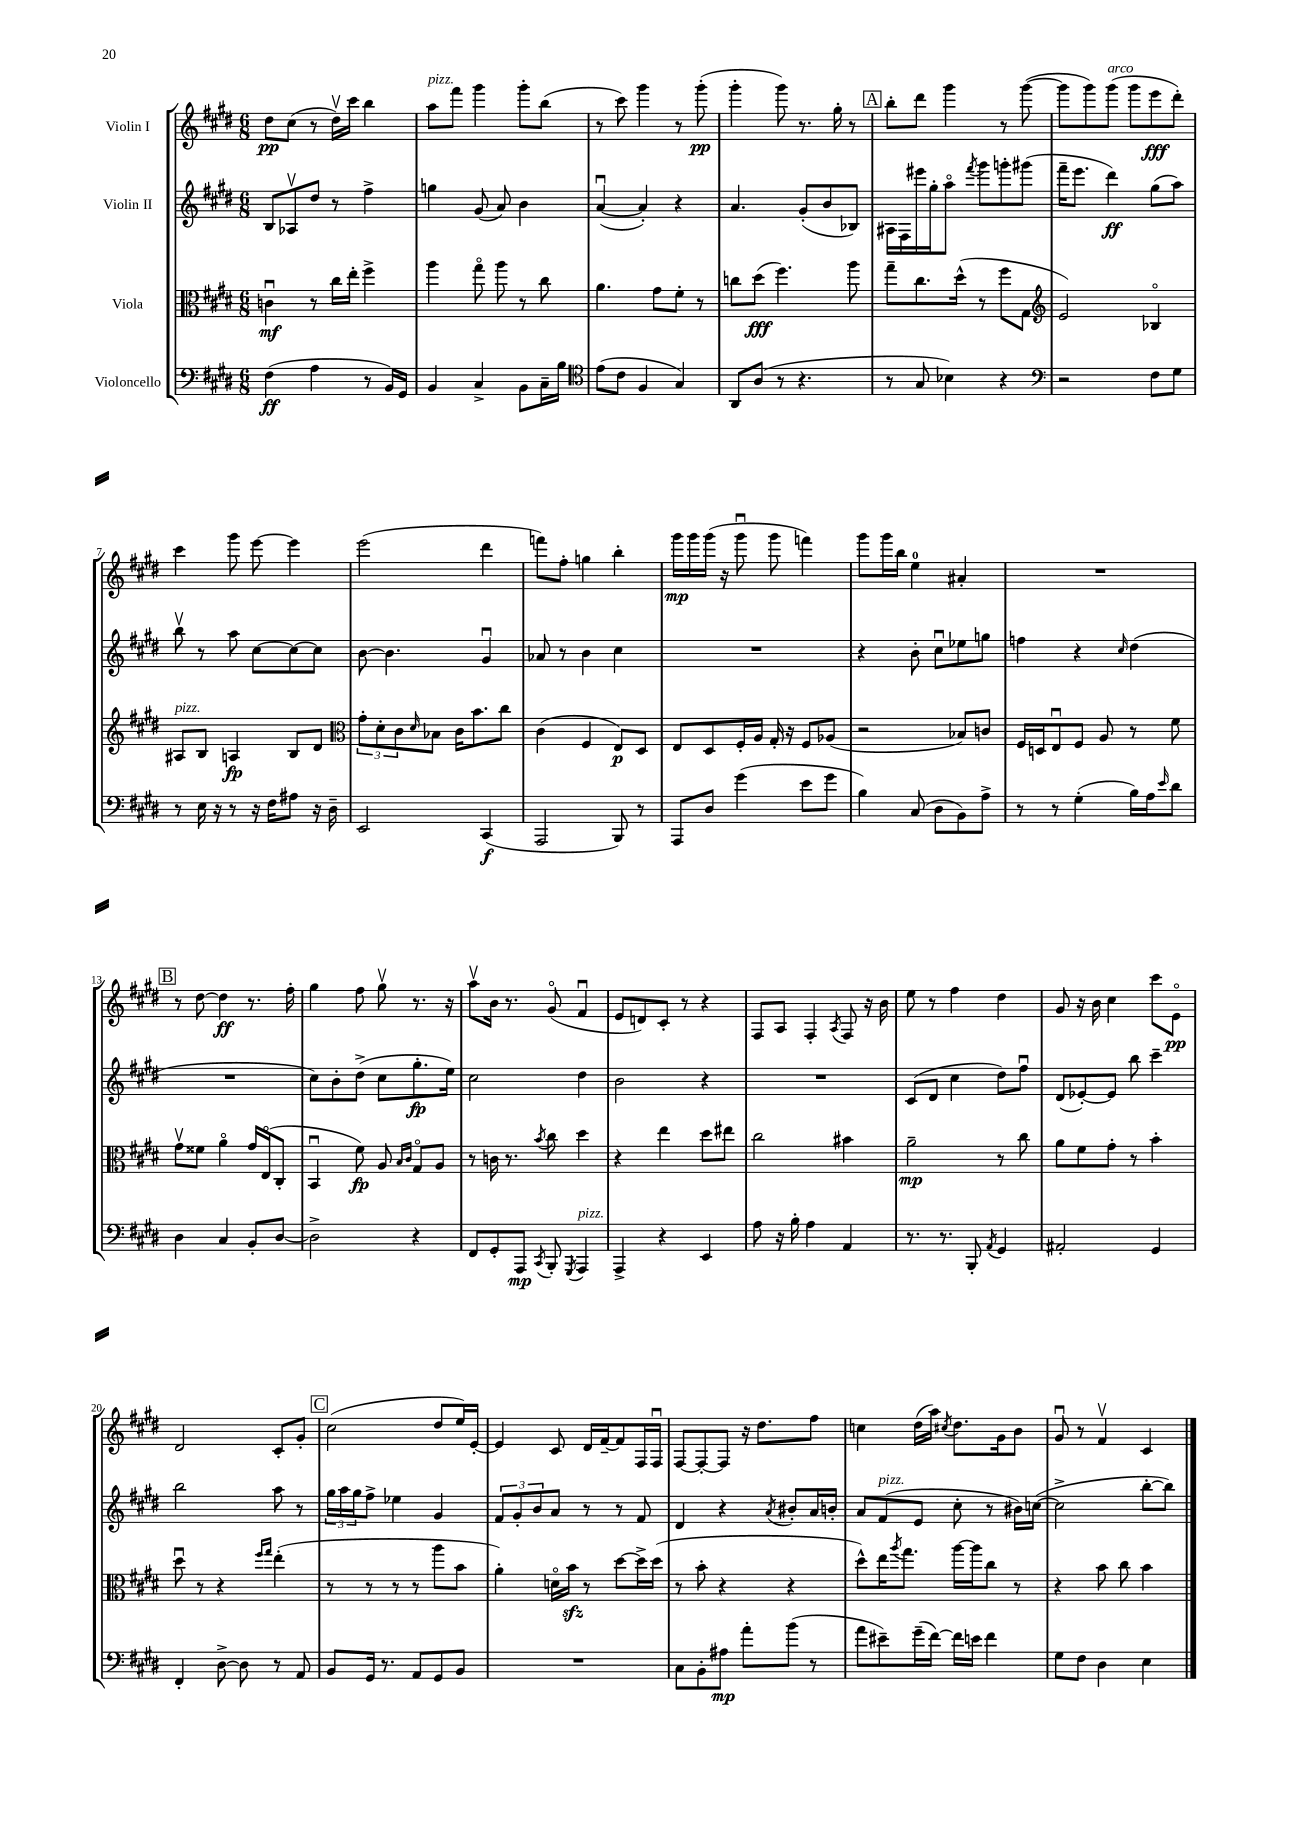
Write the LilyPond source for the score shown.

<<
\new StaffGroup <<
\new Staff = "s0" \with { instrumentName = "Violin I" } {
    \clef treble \key e \major \numericTimeSignature \time 6/8
    dis''8\pp cis''8( r8 dis''16\upbow) cis'''16 b''4 |
    a''8^\markup { \italic "pizz." } fis'''8 gis'''4 gis'''8-. b''8( |
    r8 cis'''8) gis'''4 r8 gis'''8-.\pp( |
    gis'''4-. gis'''8) r8. gis''16-. r8 |
    \mark \markup { \box "A" } b''8-. dis'''8 gis'''4 r8 gis'''8~( |
    gis'''8 gis'''8) gis'''8^\markup { \italic "arco" }( gis'''8 e'''8\fff dis'''8-.) |
    cis'''4 gis'''8 e'''8~ e'''4 |
    e'''2( dis'''4 |
    f'''8) fis''8-. g''4 b''4-. |
    gis'''16\mp gis'''16 gis'''16( r16 gis'''8\downbow gis'''8 f'''4) |
    gis'''8 gis'''16 b''16 e''4-0 ais'4-. |
    R2. |
    \mark \markup { \box "B" } r8 dis''8~ dis''4\ff r8. fis''16-. |
    gis''4 fis''8 gis''8\upbow r8. r16 |
    a''8\upbow b'16 r8. gis'8\flageolet( fis'4\downbow |
    e'8 d'8) cis'8-. r8 r4 |
    fis8 a8 fis4-. \acciaccatura { a8 } fis8 r16 b'16 |
    e''8 r8 fis''4 dis''4 |
    gis'8 r16 b'16 cis''4 cis'''8 e'8\flageolet\pp |
    dis'2 cis'8-. gis'8-. |
    \mark \markup { \box "C" } cis''2( dis''8 e''16) e'16~-. |
    e'4 cis'8 dis'16 fis'16~-- fis'8 fis16 fis16\downbow |
    fis8~ fis8~-. fis8 r16 dis''8. fis''8 |
    c''4 dis''16( a''16) \acciaccatura { cis''8 } dis''8. gis'16 b'8 |
    gis'8\downbow r8 fis'4\upbow cis'4 \bar "|." |
}
\new Staff = "s1" \with { instrumentName = "Violin II" } {
    \clef treble \key e \major \numericTimeSignature \time 6/8
    b8 aes8\upbow dis''8 r8 fis''4-> |
    g''4 gis'8( a'8) b'4 |
    a'4~\downbow( a'4-.) r4 |
    a'4. gis'8-.( b'8 bes8) |
    \mark \markup { \box "A" } ais16 fis16 eis'''16 gis''16-. a''8\flageolet \acciaccatura { fis'''8 } gis'''8 g'''8-. gis'''8( |
    fis'''16-- e'''8. dis'''4\ff) gis''8( a''8) |
    b''8\upbow r8 a''8 cis''8~ cis''8~ cis''8 |
    b'8~ b'4. gis'4\downbow |
    aes'8 r8 b'4 cis''4 |
    R2. |
    r4 b'8-. cis''8\downbow ees''8 g''8 |
    f''4 r4 \grace { cis''16 } dis''4( |
    \mark \markup { \box "B" } R2. |
    cis''8) b'8-. dis''8->( cis''8 gis''8.-.\fp e''16) |
    cis''2 dis''4 |
    b'2 r4 |
    R2. |
    cis'8( dis'8 cis''4 dis''8) fis''8\downbow |
    dis'8( ees'8~-.) ees'8 b''8 cis'''4-- |
    b''2 a''8 r8 |
    \mark \markup { \box "C" } \tuplet 3/2 { gis''16 a''16 gis''16 } fis''8-> ees''4 gis'4 |
    \tuplet 3/2 { fis'8 gis'8-. b'8 } a'8 r8 r8 fis'8 |
    dis'4 r4 \acciaccatura { a'8 } bis'8-. a'16 b'16-. |
    a'8 fis'8^\markup { \italic "pizz." }( e'8 cis''8-. r8 bis'16) c''16~( |
    c''2-> b''8~-. b''8) \bar "|." |
}
\new Staff = "s2" \with { instrumentName = "Viola" } {
    \clef alto \key e \major \numericTimeSignature \time 6/8
    c'4\downbow\mf r8 cis''16 e''16-. fis''4-> |
    a''4 gis''8\flageolet a''8 r8 cis''8 |
    a'4. gis'8 fis'8-. r8 |
    c''8 dis''8\fff( fis''4.) a''8 |
    \mark \markup { \box "A" } gis''8-- cis''8. dis''16-^( r8 fis''8 gis8 |
    \clef treble e'2) bes4\flageolet |
    ais8^\markup { \italic "pizz." } b8 a4\fp b8 dis'8 |
    \clef alto \tuplet 3/2 { gis'8-. dis'8-. cis'8 } \grace { dis'16 } bes8 cis'16 b'8. cis''8 |
    cis'4( fis4 e8\p) dis8 |
    e8 dis8 fis16-. a16 gis16-. r16 fis8 aes8( |
    r2 bes8) c'8 |
    fis16 d16 e8\downbow fis8 a8 r8 fis'8 |
    \mark \markup { \box "B" } gis'8\upbow fisis'8 a'4\flageolet gis'16 e16\flageolet( cis8-. |
    b,4\downbow fis'8\fp) a8 \grace { b16 cis'16 } gis8\flageolet a8 |
    r8 c'16 r8. \acciaccatura { b'8 } cis''8 dis''4 |
    r4 e''4 dis''8 eis''8 |
    cis''2 bis'4 |
    a'2--\mp r8 cis''8 |
    a'8 fis'8 gis'8-. r8 b'4-. |
    dis''8\downbow r8 r4 \grace { fis''16 gis''16 } e''4-.( |
    \mark \markup { \box "C" } r8 r8 r8 r8 a''8 b'8 |
    a'4-.) d'16\flageolet b'16\sfz r8 dis''8~ dis''16-> dis''16( |
    r8 b'8-. r4 r4 |
    dis''8-^) e''16 \acciaccatura { a''8 } gis''8. a''16~ a''16 cis''8 r8 |
    r4 b'8 cis''8 b'4 \bar "|." |
}
\new Staff = "s3" \with { instrumentName = "Violoncello" } {
    \clef bass \key e \major \numericTimeSignature \time 6/8
    fis4\ff( a4 r8 b,16) gis,16 |
    b,4 cis4-> b,8 cis16-- b16 |
    \clef tenor e'8( cis'8 fis4 gis4) |
    a,8 a8( r8 r4. |
    \mark \markup { \box "A" } r8 gis8 bes4) r4 |
    \clef bass r2 fis8 gis8 |
    r8 e16 r16 r8 r16 fis16 ais8 r16 dis16-- |
    e,2 cis,4\f( |
    a,,2 b,,8) r8 |
    a,,8 dis8 gis'4( e'8 gis'8 |
    b4) cis8( dis8 b,8) a8-> |
    r8 r8 gis4-.( b16) a16 \grace { e'16 } dis'8 |
    \mark \markup { \box "B" } dis4 cis4 b,8-. dis8~ |
    dis2-> r4 |
    fis,8 gis,8-. a,,8\mp \acciaccatura { cis,8 } b,,8-. \acciaccatura { gis,,8 } a,,4^\markup { \italic "pizz." } |
    a,,4-> r4 e,4 |
    a8 r16 b16-. a4 a,4 |
    r8. r8. b,,8-. \acciaccatura { a,8 } gis,4 |
    ais,2-. gis,4 |
    fis,4-. dis8~-> dis8 r8 a,8 |
    \mark \markup { \box "C" } b,8 gis,16 r8. a,8 gis,8 b,8 |
    R2. |
    cis8 b,8-. ais8\mp a'8-. b'8( r8 |
    a'8 eis'8--) gis'16--( fis'16~) fis'16 e'16 fis'4 |
    gis8 fis8 dis4 e4 \bar "|." |
}
>>
>>
